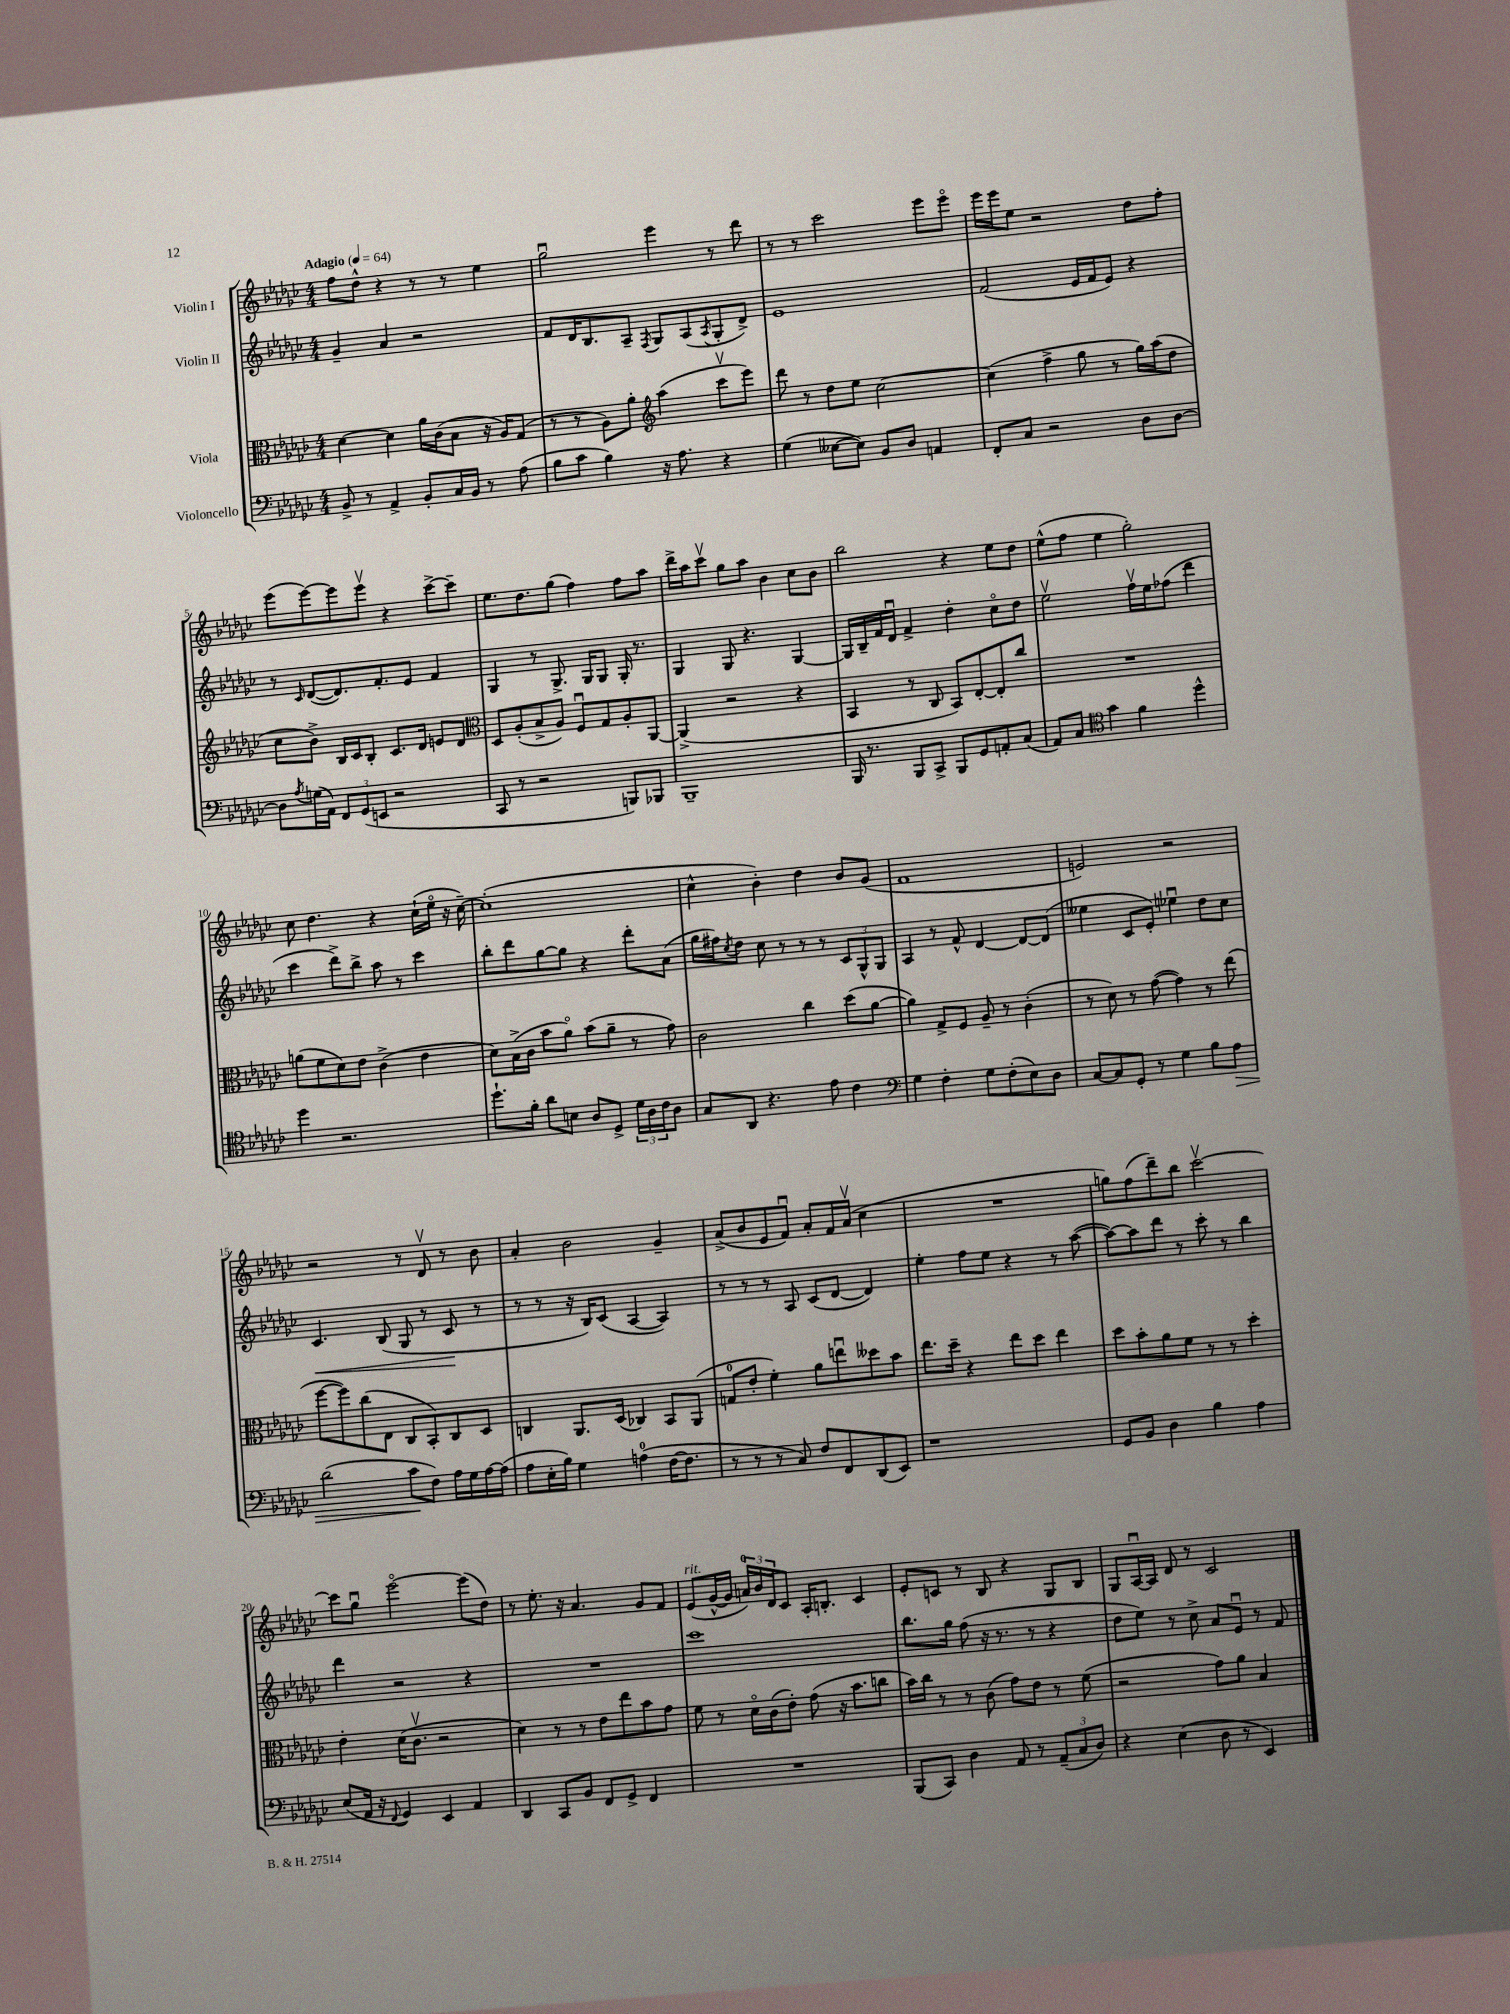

**kern	**dynam	**kern	**kern	**dynam	**kern
*part4	*part4	*part3	*part2	*part2	*part1
*staff4	*staff4	*staff3	*staff2	*staff2	*staff1
*I"Violoncello	*	*I"Viola	*I"Violin II	*	*I"Violin I
*clefF4	*	*clefC3	*clefG2	*	*clefG2
*k[b-e-a-d-g-c-]	*	*k[b-e-a-d-g-c-]	*k[b-e-a-d-g-c-]	*	*k[b-e-a-d-g-c-]
*M4/4	*	*M4/4	*M4/4	*	*M4/4
*MM64	*	*MM64	*MM64	*	*MM64
=1	=1	=1	=1	=1	=1
!	!	!	!	!	!LO:TX:a:B:t=Adagio
8BB-^/	.	[4d-\	4g-~/	.	8ff\L
8r	.	.	.	.	8dd-^^\J
4AA-^/	.	4d-\]	4a-/	.	4r
8BB-'/L	.	16a-\LL	2r	.	8r
.	.	(16c-\J	.	.	.
16C-/L	.	8B-\J	.	.	8r
16BB-/JJ	.	.	.	.	.
8r	.	16r	.	.	4ee-\
.	.	16A-/KL)	.	.	.
(8A-\	.	(8G-/J	.	.	.
=2	=2	=2	=2	=2	=2
8B-\L	.	8r	8f/L	.	2gg-u\
8c-\J	.	8r	16d-/K	.	.
.	.	.	8.B-/	.	.
4B-\)	.	8A-\L)	.	.	.
.	.	8a-'\J	8A-~/J	.	.
*	*	*clefG2	*	*	*
.	.	.	8qF/	.	.
16r	.	(4aa-\	8G-/L	.	4eee-\
8.A-\	.	.	.	.	.
.	.	.	(8A-/	.	.
.	.	.	8qA-/	.	.
4r	.	8ccc-v\L	8G-'/	.	8r
.	.	8eee-\J)	8d-^/J)	.	8ddd-\
=3	=3	=3	=3	=3	=3
(4G-\	.	8ddd-\	1e-	.	8r
.	.	8r	.	.	8r
[8E--X\L	.	8dd-\L	.	.	2ccc-\
8E--\J])	.	8ee-\J	.	.	.
8BB-/L	.	[2cc-\	.	.	.
8D-/J	.	.	.	.	.
4AAn/	.	.	.	.	8eee-\L
.	.	.	.	.	8eee-\J
=4	=4	=4	=4	=4	=4
8FF'/L	.	(4cc-\]	(2f/	.	16eee-\LL
.	.	.	.	.	16eee-\J
8C-/J	.	.	.	.	8ee-\J
2r	.	4ff^\	.	.	2r
.	.	8gg-\	16e-/LL	.	.
.	.	.	16f/J	.	.
.	.	8r	8e-/J)	.	.
8D-\L	.	16gg-\LL)	4r	.	8dd-\L
.	.	(16aa-\J	.	.	.
[8D-\J	.	8dd-\J	.	.	8ff'\J
!!LO:LB:g=z
=5	=5	=5	=5	=5	=5
8D-\L]	.	8cc-\L	8r	.	(8eee-\L
8qA-/	.	.	16qqc-/	.	.
(16Gn\L	.	8b-^\J)	([8d-/L	.	[8eee-\)
16AA-\JJ)	.	.	.	.	.
12FF/L	.	16B-/LL	8.d-/])	.	8eee-\]
.	.	16c-/J	.	.	.
(12GG-/	.	.	.	.	.
.	.	8B-'/J	.	.	8eee-v\J
12EEn/J	.	.	.	.	.
.	.	.	8.f'/	.	.
2r	.	8.c-/L	.	.	4r
.	.	.	8e-/J	.	.
.	.	16d-/Jk	.	.	.
.	.	8en/L	4f/	.	[8ccc-^\L
.	.	8d-/J	.	.	8ccc-~\J]
=6	=6	=6	=6	=6	=6
*	*	*clefC3	*	*	*
8CC-/	.	8D-/L	4G-/	.	8.ee-\L
8r	.	(8A-'/	.	.	.
.	.	.	.	.	8.dd-\
2r	.	8B-^/	8r	.	.
.	.	8A-/J)	8.G-^/	.	(8gg-\J
.	.	8Fu/L	.	.	4ff\)
.	.	.	16G-/KL	.	.
.	.	8G-/	8G-/J	.	.
8BBBn/L)	.	8A-'/	16G-'/	.	8ff\L
.	.	.	8.r	.	.
8BBB-X/J	.	[8AA-/J	.	.	8aa-\J
=7	=7	=7	=7	=7	=7
1BBB-~	.	(4AA-^/]	4G-/	.	16ddd-^\LL
.	.	.	.	.	16aa-\J
.	.	.	.	.	8ccc-v\J
.	.	2r	8G-/	.	8gg-\L
.	.	.	4.r	.	8aa-\J
.	.	.	.	.	4b-\
.	.	4r	[4G-/	.	8cc-\L
.	.	.	.	.	8b-\J
=8	=8	=8	=8	=8	=8
16BBB-/	.	4BB-/	16G-/LL]	.	2bb-\
8.r	.	.	16B-~/	.	.
.	.	.	16f/	.	.
.	.	.	16d-u/JJ	.	.
8BBB-/L	.	8r	4f^/	.	.
8CC-^/J	.	8C-/	.	.	.
8BBB-/L	.	8BB-/L)	4dd-'\	.	4r
8GG-/	.	[8E-'/	.	.	.
8AAn'/	.	8E-'/]	8cc-\L	.	8ee-\L
(8C-/J	.	8cc-/J	8dd-\J	.	8dd-\J
=9	=9	=9	=9	=9	=9
8AA-/L)	.	1r	2ee-v\	.	(8ee-^^\L
8C-/J	.	.	.	.	8ff\J
*clefC4	*	*	*	*	*
4g-\	.	.	.	.	4ee-\
4f\	.	.	16ffv\LL	.	2gg-'\)
.	.	.	16ee-\J	.	.
.	.	.	(8ff-X\J	.	.
4dd-^^\	.	.	4ddd-\	.	.
!!LO:LB:g=z
=10	=10	=10	=10	=10	=10
4dd-\	.	(8an\L	4ccc-\	.	8cc-\
.	.	8f\	.	.	4.dd-\
2.r	.	8d-\)	8ddd-^\L)	.	.
.	.	8e-\J	8bb-^\J	.	.
.	.	(4c-^\	8aa-\	.	4r
.	.	.	8r	.	.
.	.	4e-\	4ccc-\	.	(16cc-`\LL
.	.	.	.	.	16ee-\JJ
.	.	.	.	.	16r
.	.	.	.	.	[16cc-~\)
=11	=11	=11	=11	=11	=11
8.dd-`\L	.	8d-\L)	8bb-'\L	.	(1cc-']
.	.	(16B-^\L	8ddd-\	.	.
16f'\Jk	.	16c-\JJ	.	.	.
8a-\L	.	8b-\L	[8gg-\	.	.
8Bn\J	.	8a-\J)	8gg-\J]	.	.
8A-/L	.	(8b-\L	4r	.	.
8D-^/J	.	8a-~\J	.	.	.
24d-\LL	.	8r	8ddd-'\L	.	.
24A-\	.	.	.	.	.
24c-\J	.	.	.	.	.
8A-\J	.	8g-\)	(8a-\J	.	.
=12	=12	=12	=12	=12	=12
8G-/L	.	2c-\	16gg-\LL	.	4cc-^^\
.	.	.	16ff#X\J)	.	.
.	.	.	8qcc-/	.	.
8AA-/J	.	.	8dd-\J	.	.
4.r	.	.	8cc-\	.	4b-'\)
.	.	.	8r	.	.
.	.	4cc-\	8r	.	4dd-\
8e-\	.	.	8r	.	.
4c-\	.	(8dd-\L	12c-/L	.	8b-/L
.	.	.	12G-^^/	.	.
.	.	[8a-\J	.	.	(8g-/J
.	.	.	12G-/J	.	.
=13	=13	=13	=13	=13	=13
*clefF4	*	*	*	*	*
4G-\	.	4a-\])	4A-/	.	1f
4F'\	.	8G-^/L	8r	.	.
.	.	8F/J	8f^^/	.	.
8G-\L	.	8A-~/	[4d-/	.	.
(8F'\	.	8r	.	.	.
8E-\)	.	(4c-'\	8d-/L_	.	.
8D-\J	.	.	(8d-/J]	.	.
=14	=14	=14	=14	=14	=14
[8C-/L	.	8r	4ee--X\	.	2en/)
8C-/]	.	8d-\)	.	.	.
8GG-'/J	.	8r	8c-/L	.	.
8r	.	([8g-\	8e-'/J)	.	.
4G-\	.	4g-\])	4ee-Xu\	.	2r
8B-\L	.	8r	8dd-\L	.	.
!	!LO:HP:b	!	!	!	!
8A-\J	>	(8ee-\	8cc-\J	.	.
!!LO:LB:g=z
=15	=15	=15	=15	=15	=15
!	!	!	!	!LO:HP:b	!
(2d-\	.	[8ff\L	4.c-/	<	2r
.	.	8ff\])	.	.	.
.	.	(8cc-\	.	.	.
.	.	8E-\J	(8B-/	.	.
8c-\L	.	8C-/L	8G-/	.	8r
8F\J)	]	8BB-'/)	8r	.	8d-v/
16A-\LL	.	8C-/	8c-/	.	8r
16G-\	.	.	.	.	.
[16A-\	.	8D-/J	8r	[	8b-\
(16A-\JJ]	.	.	.	.	.
=16	=16	=16	=16	=16	=16
8A-\L	.	4Cn/	8r	.	4a-'/
16E-'\L	.	.	8r	.	.
16B-\JJ)	.	.	.	.	.
4G-\	.	8.AA-/L	16r	.	2b-\
.	.	.	16B-/KL)	.	.
.	.	.	(8c-/J	.	.
.	.	(16D-/Jk	.	.	.
(4An\	.	4C-X/)	[4A-/	.	.
[16F\KL	.	8BB-/L	4A-/])	.	4g-~/
8.F\J]	.	.	.	.	.
.	.	(8AA-/J	.	.	.
=17	=17	=17	=17	=17	=17
8r	.	8Gn/L	8r	.	(8a-^/L
8r	.	8e-'/J	8r	.	8b-/
8r	.	4f'\)	8r	.	8e-/
8C-/)	.	.	8A-/	.	8fu/J)
8F/L	.	8a-\L	(8c-/L	.	8a-'/L
8FF/	.	8eenu\	[8d-/J	.	16f/L
.	.	.	.	.	(16a-v/JJ
(8DD-/	.	8dd--X\	4d-/])	.	4cc-\
8EE-/J)	.	8b-\J	.	.	.
=18	=18	=18	=18	=18	=18
1r	.	8.ee-\L	4ee-'\	.	1r
.	.	16dd-~\Jk	.	.	.
.	.	4r	8ff\L	.	.
.	.	.	8ee-\J	.	.
.	.	8ee-\L	4r	.	.
.	.	8dd-\J	.	.	.
.	.	4ee-\	8r	.	.
.	.	.	([8aa-\	.	.
=19	=19	=19	=19	=19	=19
8GG-/L	.	8dd-\L	8aa-\L_)	.	8ggn\L)
8BB-/J	.	8b-'\	8aa-\]	.	(8ff\
4D-\	.	8a-\	8ddd-\J	.	8ddd-~\)
.	.	8f\J	8r	.	8bb-\J
4B-\	.	8r	8ccc-'\	.	[2ccc-v\
.	.	8r	8r	.	.
4A-\	.	4dd-'\	4bb-\	.	.
!!LO:LB:g=z
=20	=20	=20	=20	=20	=20
(8E-/L	.	4e-'\	4ddd-\	.	8ccc-\L]
16AA-/Jk	.	.	.	.	8gg-u\J
16r	.	.	.	.	.
8qqFF/	.	.	.	.	.
4GG-/)	.	(16d-\KL	2r	.	[2eee-\
.	.	8.c-v\J	.	.	.
4EE-/	.	2r	.	.	.
4AA-/	.	.	4r	.	(8eee-\L]
.	.	.	.	.	8dd-\J)
=21	=21	=21	=21	=21	=21
4DD-/	.	4d-\)	1r	.	8r
.	.	.	.	.	8.ee-'\
8CC-/L	.	8r	.	.	.
.	.	.	.	.	16r
8BB-/J	.	8r	.	.	4.a-/
8FF/L	.	8e-\L	.	.	.
8GG-^/J	.	8ee-\	.	.	.
4FF/	.	8b-\	.	.	8g-/L
.	.	8g-\J	.	.	8f/J
=22	=22	=22	=22	=22	=22
!	!	!	!	!	!LO:TX:a:i:t=rit.
1r	.	8f\	1ccc-	.	(8e-/L
.	.	8r	.	.	[16g-^^/L
.	.	.	.	.	16g-/JJ]
.	.	16d-\LL	.	.	24an/LL)
.	.	.	.	.	24b-/
.	.	(16c-\J	.	.	.
.	.	.	.	.	24d-/J
.	.	8e-'\J)	.	.	8c-/J
.	.	(8g-\	.	.	16A-'/KL
.	.	.	.	.	8.Bn'/J
.	.	16r	.	.	.
.	.	8.b-\L	.	.	.
.	.	.	.	.	4c-/
.	.	8ccn\J	.	.	.
=23	=23	=23	=23	=23	=23
(8BBB-/L	.	16b-\LL)	8.bb-\L	.	8e-'/L
.	.	16cc-\JJ	.	.	.
8CC-/J)	.	8r	.	.	8cn/J
.	.	.	16gg-\Jk	.	.
4D-\	.	8r	(8ff\	.	8r
.	.	(8c-\	16r	.	8B-/
.	.	.	8.r	.	.
8AA-/	.	8g-\L)	.	.	4r
8r	.	8e-\J	8r	.	.
(12AA-~/L	.	8r	4r	.	8G-/L
12C-/	.	.	.	.	.
.	.	(8f\	.	.	8B-/J
12D-/J)	.	.	.	.	.
=24	=24	=24	=24	=24	=24
4r	.	2r	8dd-\L	.	8G-/L
.	.	.	8ee-\J)	.	[16A-u/L
.	.	.	.	.	16A-/JJ]
(4E-\	.	.	8r	.	8d-/
.	.	.	8cc-^\	.	8r
8D-\	.	8g-\L)	8a-/L	.	2c-/
8r	.	8a-\J	8e-u/J	.	.
4EE-/)	.	4B-/	8r	.	.
.	.	.	8f/	.	.
==	==	==	==	==	==
*-	*-	*-	*-	*-	*-
